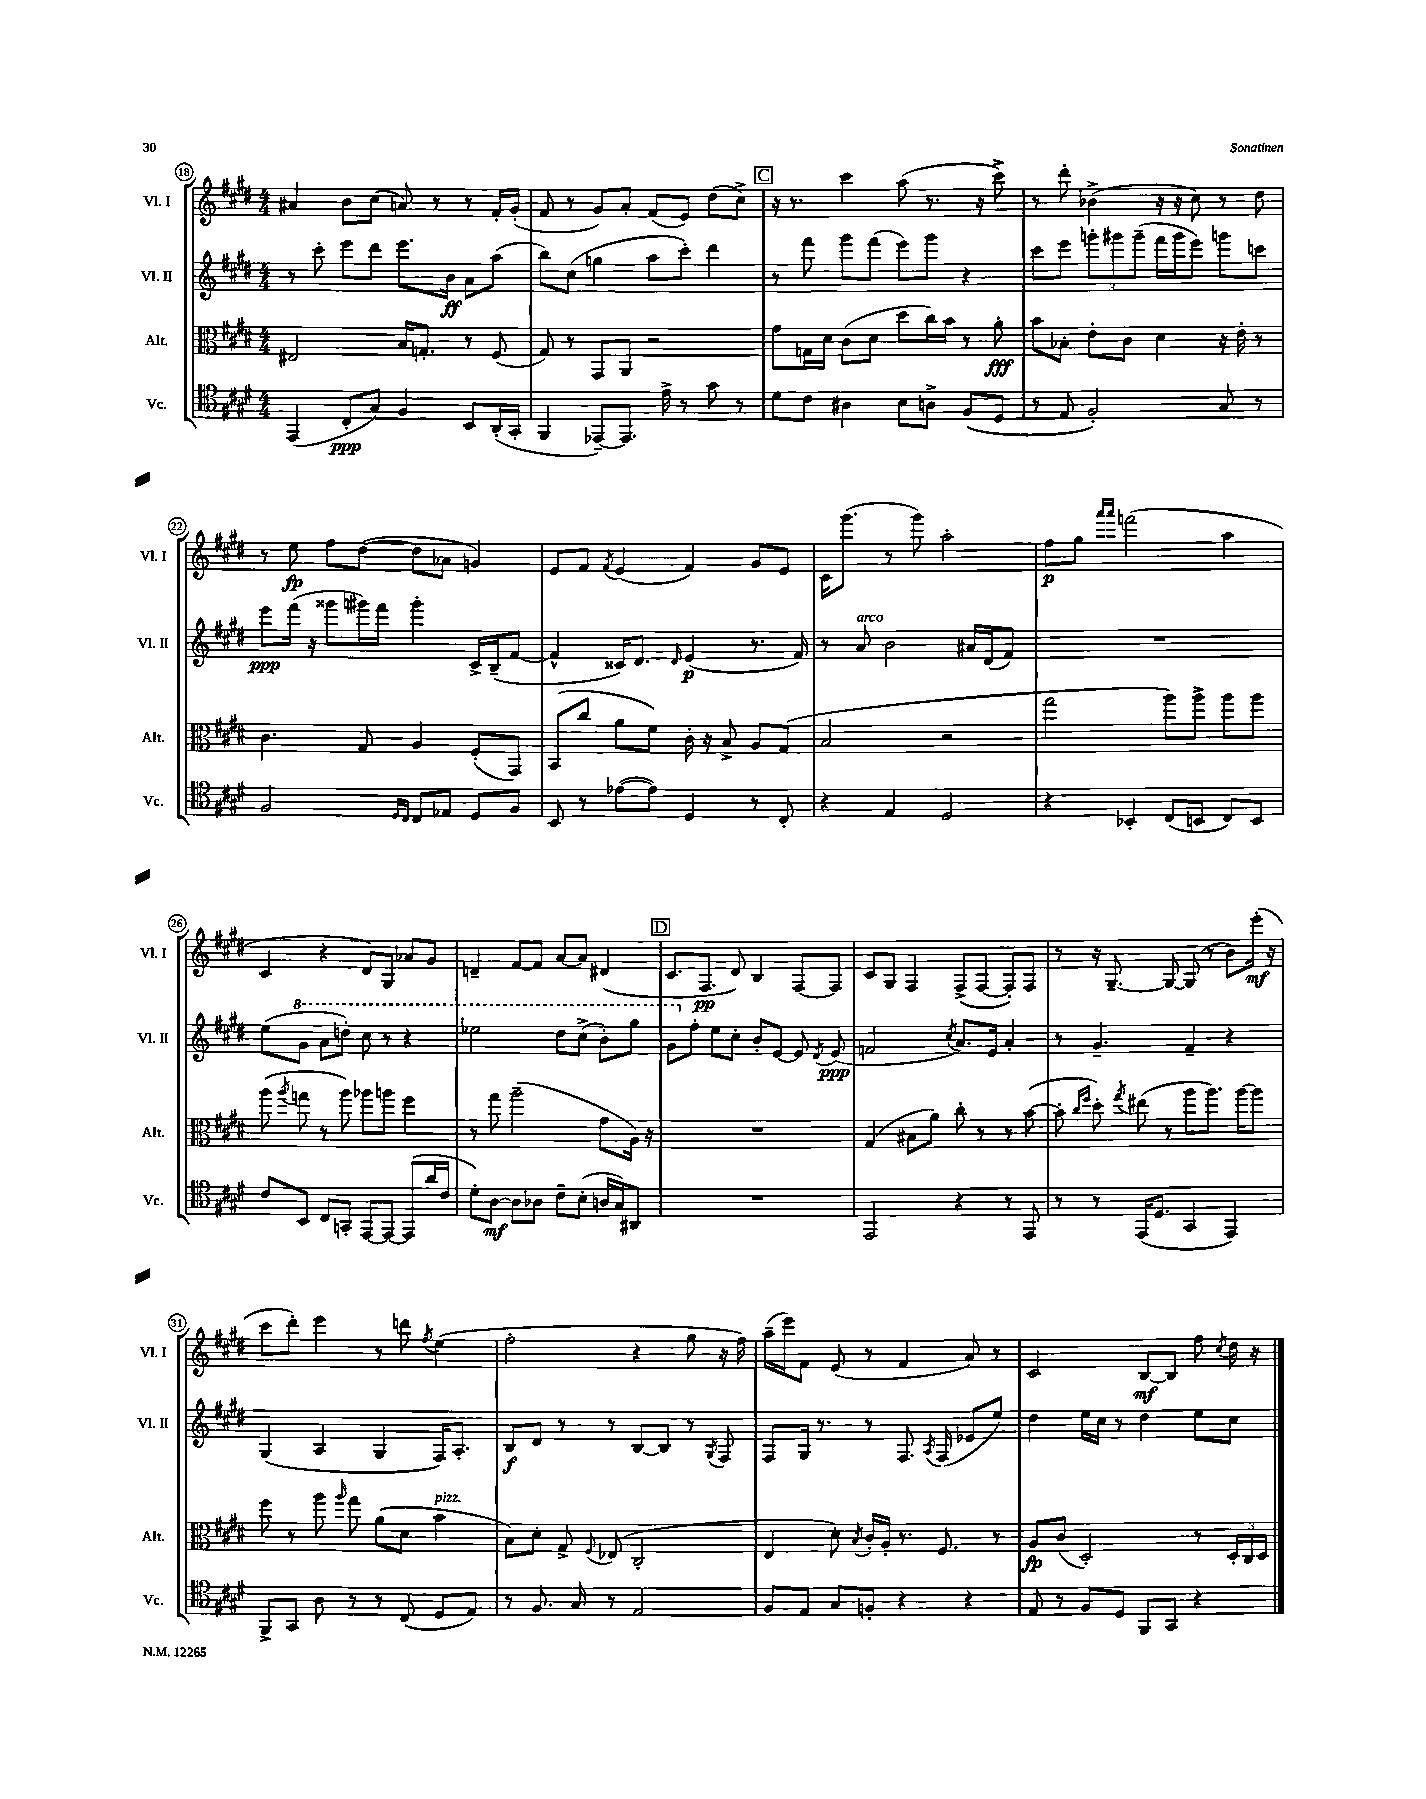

**kern	**dynam	**kern	**dynam	**kern	**dynam	**kern	**dynam
*part4	*part4	*part3	*part3	*part2	*part2	*part1	*part1
*staff4	*staff4	*staff3	*staff3	*staff2	*staff2	*staff1	*staff1
*I"Vc.	*	*I"Alt.	*	*I"Vl. II	*	*I"Vl. I	*
*I'Vc.	*	*I'Alt.	*	*I'Vl. II	*	*I'Vl. I	*
*clefC4	*	*clefC3	*	*clefG2	*	*clefG2	*
*k[f#c#g#d#]	*	*k[f#c#g#d#]	*	*k[f#c#g#d#]	*	*k[f#c#g#d#]	*
*M4/4	*	*M4/4	*	*M4/4	*	*M4/4	*
=18	=18	=18	=18	=18	=18	=18	=18
(4EE/	.	2E#X/	.	8r	.	4a#X/	.
.	.	.	.	8ccc#'\	.	.	.
8C#'/L	ppp	.	.	8eee\L	.	8b\L	.
8G#/J)	.	.	.	8ddd#\J	.	(8cc#\J	.
4F#/	.	16B/KL	.	8.eee\L	.	8an/)	.
.	.	8.Gn'/J	.	.	.	.	.
.	.	.	.	.	.	8r	.
.	.	.	.	16b\Jk	ff	.	.
8BB/L	.	8r	.	8a\L	.	8r	.
(16AA'/L	.	(8F#/	.	(8aa\J	.	16f#'/LL	.
16GG#'/JJ	.	.	.	.	.	(16g#'/JJ	.
=19	=19	=19	=19	=19	=19	=19	=19
4FF#/	.	8G#/)	.	8bb\L)	.	8f#/	.
.	.	8r	.	(8cc#\J	.	8r	.
[8EE-X~/L)	.	8GG#/L	.	4ggn\	.	8g#/L)	.
8.EE-/J]	.	8AA/J	.	.	.	8a'/J	.
.	.	2r	.	8aa\L	.	(8f#/L	.
16e^\	.	.	.	.	.	.	.
8r	.	.	.	8ccc#'\J)	.	8e/J)	.
8g#\	.	.	.	4ddd#\	.	(8dd#\L	.
8r	.	.	.	.	.	8cc#^\J)	.
!!LO:REH:place=s1:t=C
=20	=20	=20	=20	=20	=20	=20	=20
8d#\L	.	8g#\L	.	8r	.	16r	.
.	.	.	.	.	.	8.r	.
8c#\J	.	16Gn\L	.	8fff#\	.	.	.
.	.	16d#\JJ	.	.	.	.	.
4A#X\	.	(8c#\L	.	8ggg#\L	.	4ccc#\	.
.	.	8d#\J	.	(8fff#\J	.	.	.
8B\L	.	8dd#\L	.	8eee\L)	.	(8aa\	.
8An^\J	.	16cc#\L)	.	8ggg#\J	.	8.r	.
.	.	16b\JJ	.	.	.	.	.
(8F#/L	.	8r	.	4r	.	.	.
.	.	.	.	.	.	16r	.
8D#/J	.	8a'\	fff	.	.	8ccc#^\)	.
=21	=21	=21	=21	=21	=21	=21	=21
8r	.	8b\L	.	8ccc#\L	.	8r	.
8E/	.	8B-X'\J	.	8eee\J	.	8ddd#'\	.
2F#'/)	.	8e'\L	.	12gggn'\L	.	(4b-X^\	.
.	.	.	.	12ggg#X\	.	.	.
.	.	8c#\J	.	.	.	.	.
.	.	.	.	(12ggg#~\J	.	.	.
.	.	4d#\	.	16fff#\LL	.	16r	.
.	.	.	.	16ggg#\J	.	16r	.
.	.	.	.	8eee\J)	.	8cc#\)	.
8G#/	.	16r	.	8gggn\L	.	8r	.
.	.	16e'\	.	.	.	.	.
8r	.	8r	.	8cccn\J	.	8dd#\	.
!!LO:LB:g=z
=22	=22	=22	=22	=22	=22	=22	=22
2F#/	.	4.c#\	.	8eee\L	ppp	8r	.
.	.	.	.	(16fff#\Jk	.	8ee\	fp
.	.	.	.	16r	.	.	.
.	.	.	.	8ggg##X\L	.	8ff#\L	.
.	.	8G#/	.	16ggg#X\L)	.	([8dd#\J	.
.	.	.	.	16fff#\JJ	.	.	.
16qqD#/LL	.	.	.	.	.	.	.
16qqC#/JJ	.	.	.	.	.	.	.
8C#/L	.	4A/	.	4ggg#'\	.	8dd#\L]	.
8E-X/J	.	.	.	.	.	8a-X\J	.
8D#/L	.	(8F#'/L	.	16c#^/LL	.	4gn/)	.
.	.	.	.	(16B~/J	.	.	.
8F#/J	.	8GG#/J)	.	[8f#/J	.	.	.
=23	=23	=23	=23	=23	=23	=23	=23
8BB/	.	(8BB/L	.	4f#^^/]	.	8e/L	.
8r	.	8cc#/J	.	.	.	8f#/J	.
.	.	.	.	.	.	8qf#/	.
([8e-X\L	.	8a\L	.	16c##X/KL)	.	(4e/	.
.	.	.	.	8.d#/J	.	.	.
8e-\J])	.	8f#\J)	.	.	.	.	.
.	.	.	.	16qqd#/	.	.	.
4D#/	.	16c#'\	.	(4e/	p	4f#/)	.
.	.	16r	.	.	.	.	.
.	.	8B^/	.	.	.	.	.
8r	.	8A/L	.	8.r	.	8g#/L	.
8C#'/	.	(8G#/J	.	.	.	8e/J	.
.	.	.	.	16f#/)	.	.	.
=24	=24	=24	=24	=24	=24	=24	=24
4r	.	2B/	.	8r	.	16c#\KL	.
.	.	.	.	.	.	(8.ggg#\J	.
!	!	!	!	!LO:TX:a:i:t=arco	!	!	!
.	.	.	.	8a/	.	.	.
4E/	.	.	.	2b\	.	8r	.
.	.	.	.	.	.	8ggg#\)	.
2D#/	.	2r	.	.	.	2aa'\	.
.	.	.	.	16a#X/LL	.	.	.
.	.	.	.	(16d#/J	.	.	.
.	.	.	.	8f#/J)	.	.	.
=25	=25	=25	=25	=25	=25	=25	=25
4r	.	2gg#\	.	1r	.	8ff#\L	p
.	.	.	.	.	.	8gg#\J	.
.	.	.	.	.	.	16qqaaa/LL	.
.	.	.	.	.	.	16qqaaa/JJ	.
4BB-X'/	.	.	.	.	.	(2fffn\	.
(8C#/L	.	8aa\L)	.	.	.	.	.
8BBn/J	.	8aa^\J	.	.	.	.	.
8C#/L)	.	8aa\L	.	.	.	4aa\	.
8BB/J	.	8aa\J	.	.	.	.	.
!!LO:LB:g=z
=26	=26	=26	=26	=26	=26	=26	=26
8c#/L	.	(8aa\	.	(8ee\L	.	4c#/	.
.	.	8qaa/	.	.	.	.	.
*	*	*	*	*8va	*	*	*
8BB/J	.	8ggn\	.	8gg#\J	.	.	.
8C#/L	.	8r	.	8aa\L	.	4r	.
8GGn'/J	.	8aa\)	.	8dddn'\J)	.	.	.
[8EE/L	.	8aa-X\L	.	8ccc#\	.	8d#/L)	.
8EE/J_	.	8aan\J	.	8r	.	8G#/J	.
(8EE/L]	.	4ff#\	.	4r	.	8a-X/L	.
16a/L	.	.	.	.	.	8g#/J	.
16c#/JJ	.	.	.	.	.	.	.
=27	=27	=27	=27	=27	=27	=27	=27
8d#'\L)	.	8r	.	2eee-X\	.	4dn~/	.
[8A\J	mf	8gg#\	.	.	.	.	.
8A\L]	.	(2aa~\	.	.	.	[8f#/L	.
8A-X\J	.	.	.	.	.	8f#/J]	.
8c#~\L	.	.	.	8ddd#\L	.	[8a/L	.
(8B'\J	.	.	.	(8ccc#^\J	.	8a/J]	.
16An/LL	.	8g#\L	.	8bb'\L)	.	(4d#X/	.
16G#/J)	.	.	.	.	.	.	.
8AA#X/J	.	16A\Jk)	.	8ggg#\J	.	.	.
.	.	16r	.	.	.	.	.
!!LO:REH:place=s1:t=D
=28	=28	=28	=28	=28	=28	=28	=28
1r	.	1r	.	8gg#\L	.	8.c#/L	.
*	*	*	*	*X8va	*	*	*
.	.	.	.	8ff#'\J	.	.	.
.	.	.	.	.	.	8.F#/J	pp
.	.	.	.	8ee\L	.	.	.
.	.	.	.	8cc#'\J	.	8d#/)	.
.	.	.	.	8b'/L	.	4B/	.
.	.	.	.	[8e/J	.	.	.
.	.	.	.	8e/]	.	[8F#/L	.
.	.	.	.	8qd#/	.	.	.
.	.	.	.	(8e/	ppp	8F#/J]	.
=29	=29	=29	=29	=29	=29	=29	=29
2EE/	.	(4G#/	.	2fn/	.	8c#/L	.
.	.	.	.	.	.	8G#/J	.
.	.	8B#X\L	.	.	.	4F#/	.
.	.	8a\J)	.	.	.	.	.
.	.	.	.	8qcc#/	.	.	.
4r	.	8cc#'\	.	8.a/L)	.	(8F#^/L	.
.	.	8r	.	.	.	[8F#/J	.
.	.	.	.	16e/Jk	.	.	.
8r	.	8r	.	4a'/	.	8F#'/L])	.
8EE/	.	([8b\	.	.	.	8F#/J	.
=30	=30	=30	=30	=30	=30	=30	=30
8r	.	8b'\]	.	8r	.	8r	.
.	.	16qqcc#/LL	.	.	.	.	.
.	.	16qqff#/JJ	.	.	.	.	.
8r	.	8dd#'\)	.	4.g#~/	.	16r	.
.	.	.	.	.	.	[8.G#~/	.
.	.	8qgg#/	.	.	.	.	.
(16EE/KL	.	(8ee#X\	.	.	.	.	.
8.D#/J	.	.	.	.	.	.	.
.	.	8r	.	.	.	8G#/_	.
4GG#/	.	8aa\L	.	4f#~/	.	(8G#/]	.
.	.	8.aa\J)	.	.	.	8r	.
4EE/)	.	.	.	4r	.	8b\L)	.
.	.	[16aa\KL	.	.	.	.	.
.	.	8aa\J]	.	.	.	(16eee'\Jk	mf
.	.	.	.	.	.	16r	.
!!LO:LB:g=z
=31	=31	=31	=31	=31	=31	=31	=31
8FF#^/L	.	8ff#\	.	(4G#/	.	8ccc#\L	.
8GG#/J	.	8r	.	.	.	8ddd#'\J)	.
8A\	.	8aa\	.	4A/	.	4eee\	.
.	.	16qqaa/	.	.	.	.	.
8r	.	8gg#\	.	.	.	.	.
8r	.	(8a\L	.	4G#/	.	8r	.
(8C#/	.	8d#\J	.	.	.	8dddn\	.
.	.	.	.	.	.	8qff#/	.
!	!	!LO:TX:a:i:t=pizz.	!	!	!	!	!
8D#/L	.	4b\	.	16F#/KL)	.	(4ee\	.
.	.	.	.	8.A'/J	.	.	.
8E/J)	.	.	.	.	.	.	.
=32	=32	=32	=32	=32	=32	=32	=32
8r	.	8B\L)	.	8B/L	f	2ff#'\	.
8.F#/	.	8d#'\J	.	8d#/J	.	.	.
.	.	8G#^/	.	8r	.	.	.
16G#/	.	.	.	.	.	.	.
.	.	8qqF#/	.	.	.	.	.
8r	.	(8E-X/	.	8r	.	.	.
2E/	.	2C#'/	.	[8B/L	.	4r	.
.	.	.	.	8B/J]	.	.	.
.	.	.	.	8r	.	8gg#\	.
.	.	.	.	8qG#/	.	.	.
.	.	.	.	8F#/	.	16r	.
.	.	.	.	.	.	16ff#\)	.
=33	=33	=33	=33	=33	=33	=33	=33
8F#/L	.	4E/	.	8F#/L	.	(16aa~\LL	.
.	.	.	.	.	.	16eee\J)	.
8E/J	.	.	.	16G#/Jk	.	8f#\J	.
.	.	.	.	8.r	.	.	.
8G#/L	.	8d#'\)	.	.	.	(8e/	.
.	.	8qB/	.	.	.	.	.
8Fn'/J	.	16c#'/LL	.	8r	.	8r	.
.	.	16A'/JJ	.	.	.	.	.
4r	.	8.r	.	8.F#/	.	4f#/	.
.	.	.	.	8qA/	.	.	.
.	.	8.F#/	.	(16F#/	.	.	.
4r	.	.	.	8e-X/L	.	8a/)	.
.	.	8r	.	8ee/J)	.	8r	.
=34	=34	=34	=34	=34	=34	=34	=34
8E/	.	8A/L	fp	4dd#\	.	2c#/	.
8r	.	(8c#/J	.	.	.	.	.
8F#/L	.	2D#'/)	.	16ee\LL	.	.	.
.	.	.	.	16cc#\JJ	.	.	.
8D#/J	.	.	.	8r	.	.	.
8FF#/L	.	.	.	4dd#\	.	[8B/L	mf
8GG#/J	.	.	.	.	.	8B/J]	.
4r	.	8r	.	8ee\L	.	8ff#\	.
.	.	.	.	.	.	8qcc#/	.
.	.	24D#'/LL	.	8cc#\J	.	16dd#\	.
.	.	24C#/	.	.	.	.	.
.	.	.	.	.	.	16r	.
.	.	24D#/JJ	.	.	.	.	.
==	==	==	==	==	==	==	==
*-	*-	*-	*-	*-	*-	*-	*-
